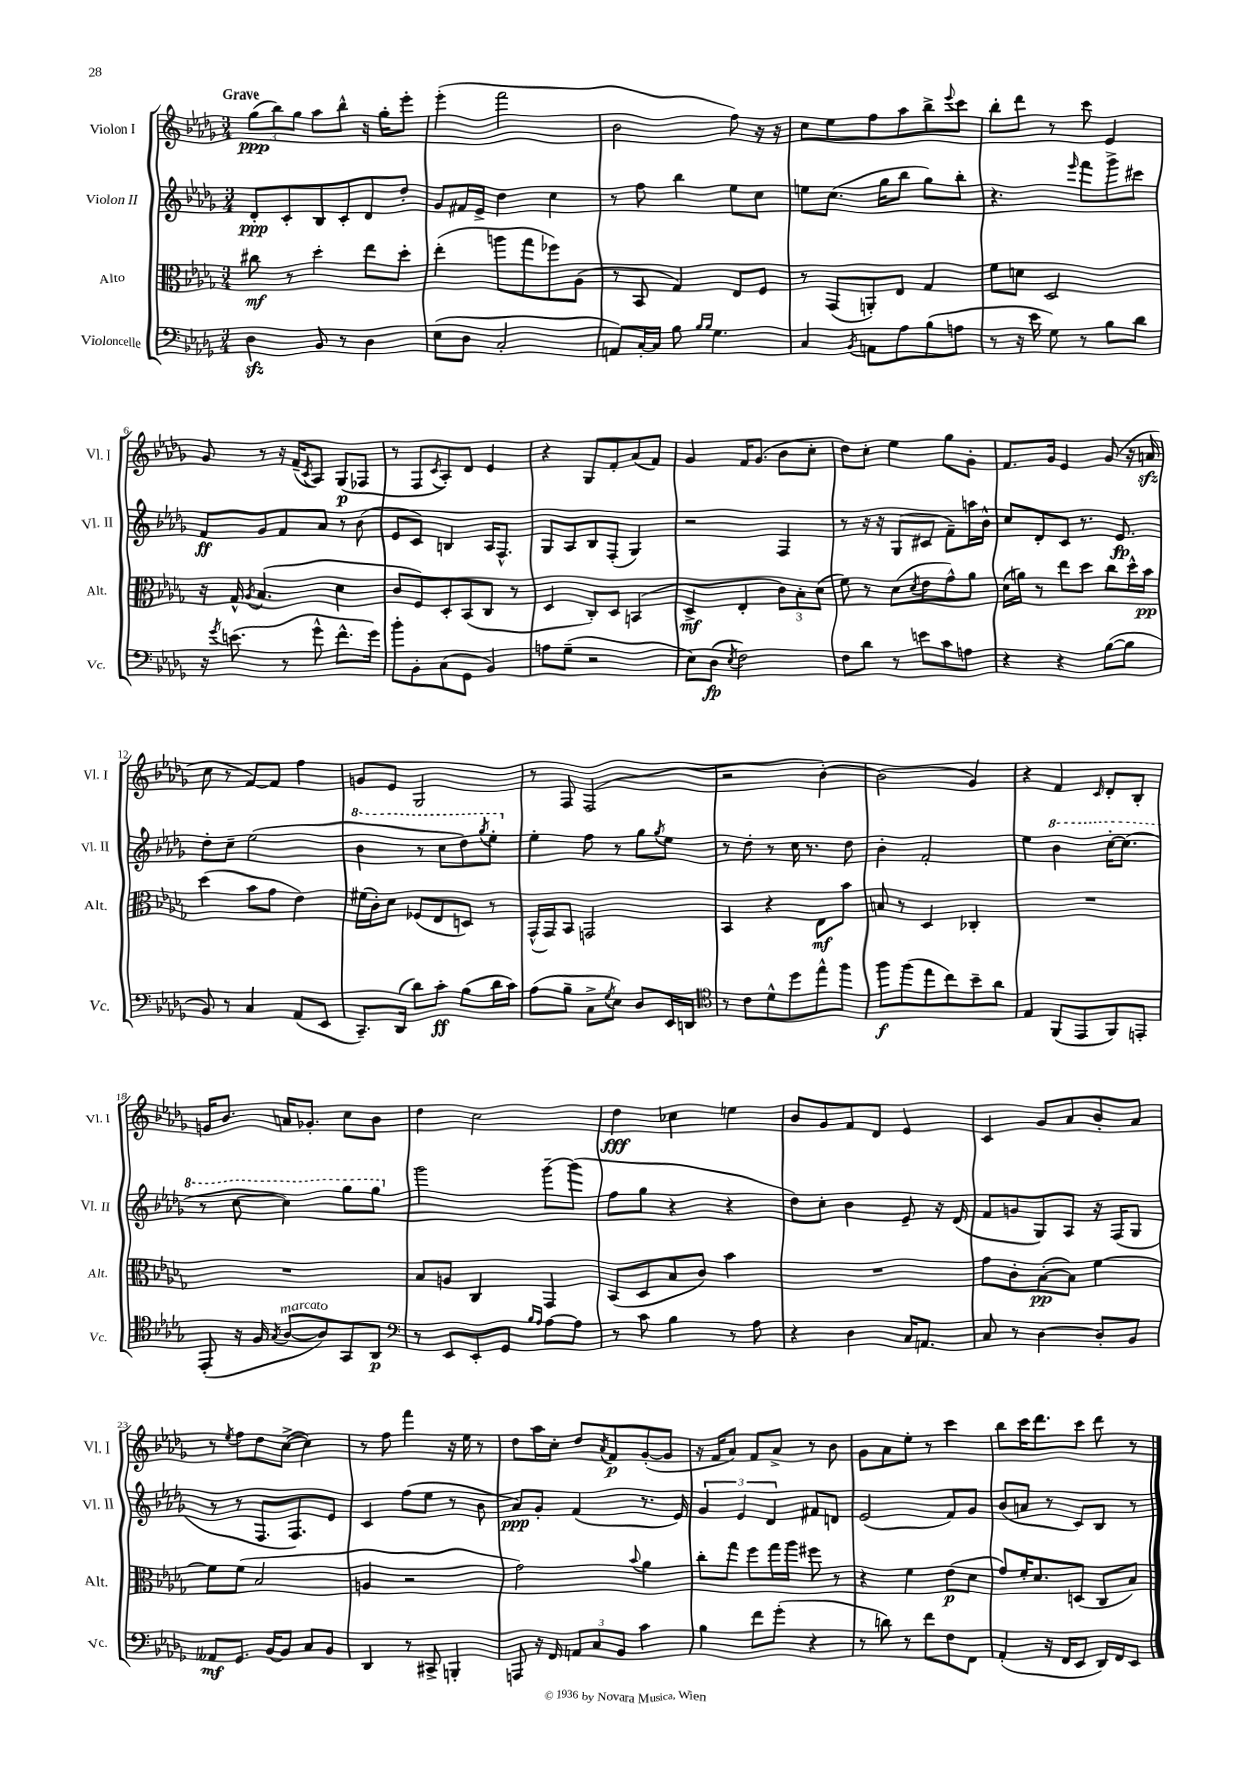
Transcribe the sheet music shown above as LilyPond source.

<<
\new StaffGroup <<
\new Staff = "s0" \with { instrumentName = "Violon I" shortInstrumentName = "Vl. I" } {
    \clef treble \key des \major \numericTimeSignature \time 3/4 \tempo "Grave"
    \tuplet 3/2 { ges''8\ppp( bes''8) ges''8 } aes''8 bes''8-^ r16 ges''16-. ees'''8-. |
    ees'''4-.( f'''2 |
    bes'2 f''8) r16 r16 |
    c''8 ees''8 f''8 aes''8 bes''8-> \appoggiatura { ees'''8 } c'''8 |
    bes''8-. des'''8 r8 c'''8 ees'4 |
    ges'8 r8 r16 f'16--( \acciaccatura { c'8 } aes8) ges8\p( fes8 |
    r8 f8 \acciaccatura { c'8 } aes8-.) des'8 ees'4 |
    r4 ges8 f'8-. aes'8( f'8) |
    ges'4 f'16 ges'8.( bes'8 c''8-. |
    des''8) c''8-. ees''4 ges''8 ges'8-. |
    f'8. ges'16 ees'4 ges'8( r16 a'16\sfz |
    c''8 r8 f'8~) f'8 f''4 |
    g'8 ees'8 ges2 |
    r8 f8 f2( |
    r2 bes'4~-.) |
    bes'2( ges'4) |
    r4 f'4 \grace { c'16 } des'8-. bes8-. |
    g'16 bes'8. a'16 ges'8.-. c''8 bes'8 |
    des''4 c''2 |
    des''4\fff ces''4 e''4 |
    bes'8 ges'8 f'8 des'8 ees'4 |
    c'4 ges'8 aes'8 bes'8-. aes'8 |
    r8 \acciaccatura { ees''8 } f''8 des''8 c''8~->( c''4) |
    r8 f''8 f'''4 r16 ees''16 r8 |
    des''8 aes''16 c''16-. des''8 \acciaccatura { aes'8 } f'8\p ges'8~-.( ges'8 |
    r16 f'16 aes'8) f'8 aes'8-> r8 bes'8 |
    ges'8 aes'8 ees''8-. r8 c'''4 |
    bes''8 c'''16 des'''8. c'''8 des'''8 r8 \bar "|." |
}
\new Staff = "s1" \with { instrumentName = "Violon II" shortInstrumentName = "Vl. II" } {
    \clef treble \key des \major \numericTimeSignature \time 3/4
    des'8-.\ppp c'8-. bes8 c'8-. des'8 des''8-. |
    ges'8 fis'16 ees'16-> des''4 c''4 |
    r8 f''8 bes''4 ees''8 c''8 |
    e''8 c''8.( ges''16 bes''8 ges''8) bes''8-. |
    r4. \grace { ees'''16 } f'''8 ges'''8-> cis'''8 |
    f'8\ff ges'8 f'8 aes'8 r8 bes'8( |
    ees'8 c'8) b4 aes16 f8.-^ |
    ges8 aes8 bes8 f8-.( ges4) |
    r2 f4 |
    r8 r16 r16 ges8( cis'8 f'8--) a''16 bes'16-^ |
    c''8 des'8-. c'8 r8. ees'8.\fp |
    des''8-. c''8-- ees''2( |
    \ottava #1 bes''4 r8 c'''8 des'''8) \acciaccatura { ges'''8 } ees'''8-. \ottava #0 |
    ees''4-. f''8 r8 ges''8 \acciaccatura { ges''8 } ees''8 |
    r8 des''8-. r8 c''16 r8. des''8 |
    bes'4-. f'2-. |
    ees''4 \ottava #1 bes''4 c'''16~-. c'''8.( |
    r8 c'''8~ c'''4) ges'''8 ges'''8 \ottava #0 |
    ges'''2 ges'''8~-- ges'''8( |
    f''8 ges''8 r4 r4 |
    des''8) c''8-. bes'4 ees'8-- r16 des'16( |
    f'8 g'8 ges8) aes8 r16 f16( ges8 |
    r8 r8 f8. f8.) ees'8 |
    c'4 f''8( ees''8 r8 bes'8 |
    aes'8\ppp) ges'8-. f'4( r8. ees'16) |
    \tuplet 3/2 { ges'4 ees'4 des'4 } fis'8 d'8 |
    ees'2( f'8) ges'8 |
    bes'8( a'8 r8 c'8) bes8 r8 \bar "|." |
}
\new Staff = "s2" \with { instrumentName = "Alto" shortInstrumentName = "Alt." } {
    \clef alto \key des \major \numericTimeSignature \time 3/4
    cis''8\mf r8 des''4-. ees''8 des''8-. |
    ees''4-.( a''8 ges''8 fes''8) aes8( |
    r8 bes,8 ges4) ees8 f8 |
    r8 ges,8( a,8-.) ees8 ges4 |
    f'8 d'8 des2 |
    r16 ges16-^ \acciaccatura { aes8 } bes4.( des'4 |
    c'8 f8) des8-. bes,8( c8 r8 |
    des4 c8-.) des8 b,4( |
    des4->\mf ees4-. \tuplet 3/2 { c'8) bes8-. des'8( } |
    f'8) r8 des'8( \acciaccatura { des'8 } ees'8 ges'8-^) aes'8 |
    des'16( a'16) r8 ees''8 des''8 c''8 des''16-^ bes'16\pp |
    des''4( bes'8 ges'8 ees'4) |
    fis'16( c'16-.) des'8 fes8( ees8 d8) r8 |
    ges,16-^( ges,16) bes,8 g,2 |
    bes,4 r4 ees8\mf bes'8 |
    b8 r8 des4 ces4-. |
    R2. |
    R2. |
    bes8 a8 c4 ges,4 |
    bes,8( des8 bes8 c'8) bes'4 |
    R2. |
    ges'8 c'8-. bes8~-.\pp( bes8) f'4~ |
    f'8 f'8( bes2 |
    a4 r2 |
    ges'2) \appoggiatura { bes'8 } aes'4 |
    c''8-. ges''8 f''8 ges''16 aes''16 fis''8 r8 |
    r4 f'4 ees'8\p( des'8 |
    ges'8) f'16-. des'8. d8( c8 bes8) \bar "|." |
}
\new Staff = "s3" \with { instrumentName = "Violoncelle" shortInstrumentName = "Vc." } {
    \clef bass \key des \major \numericTimeSignature \time 3/4
    des4\sfz bes,8 r8 des4 |
    ees8( des8 c2-. |
    a,8) c16~-. c16 bes8 \grace { bes16 bes16 } ges4. |
    c4 \acciaccatura { bes,8 } a,8 aes8 bes8( a8 |
    r8 r16 ees'16 ges8) r8 bes8 des'8 |
    r16 \acciaccatura { ges'8 } e'8.( r8 ges'8-^ f'8.-^ ges'16) |
    bes'8-. bes,8-. c8( ges,8 bes,4) |
    a8 ges8--( r2 |
    ees8) des8\fp( \acciaccatura { ees8 } f2) |
    f8 des'8 r8 e'8 c'8 a8 |
    r4 r4 bes8~( bes8 |
    bes,8) r8 c4 aes,8( ees,8 |
    c,8.--) des,16( des'8) c'8-.\ff bes8( des'16 c'16) |
    aes8( bes8-- c8-> \acciaccatura { ges8 } ees8) des8 ees,16 d,16 |
    \clef tenor r8 c'8 des'8-^ des''8 ees''8-^ f''8 |
    f''8\f f''8( ees''8 c''8) bes'8-- aes'8 |
    ees4 f,8( ees,8 f,8) e,8-. |
    ees,8-.( r16 f16 \acciaccatura { ges8 } aes8~^\markup { \italic "marcato" } aes8) ges,8 aes,8\p |
    \clef bass r8 ees,8 ees,8-. ges,8 \grace { bes16 aes16 } aes8~ aes8 |
    r8 c'8 bes4 r8 aes8 |
    r4 des4 c16 a,8. |
    c8 r8 des4~ des8-. bes,8 |
    aeses,8\mf ges,8. bes,16~ bes,8 c8 bes,8 |
    des,4 r8 cis,8-> b,,4-. |
    a,,8 r16 f,16 \tuplet 3/2 { a,8 c8 bes,8 } c'4 |
    bes4 f'8 ges'8-.( r4 |
    r8 d'8) r8 f'8 f8 f,8 |
    aes,4-.( r16 f,16 ees,8 des,16) f,16 ees,8 \bar "|." |
}
>>
>>
